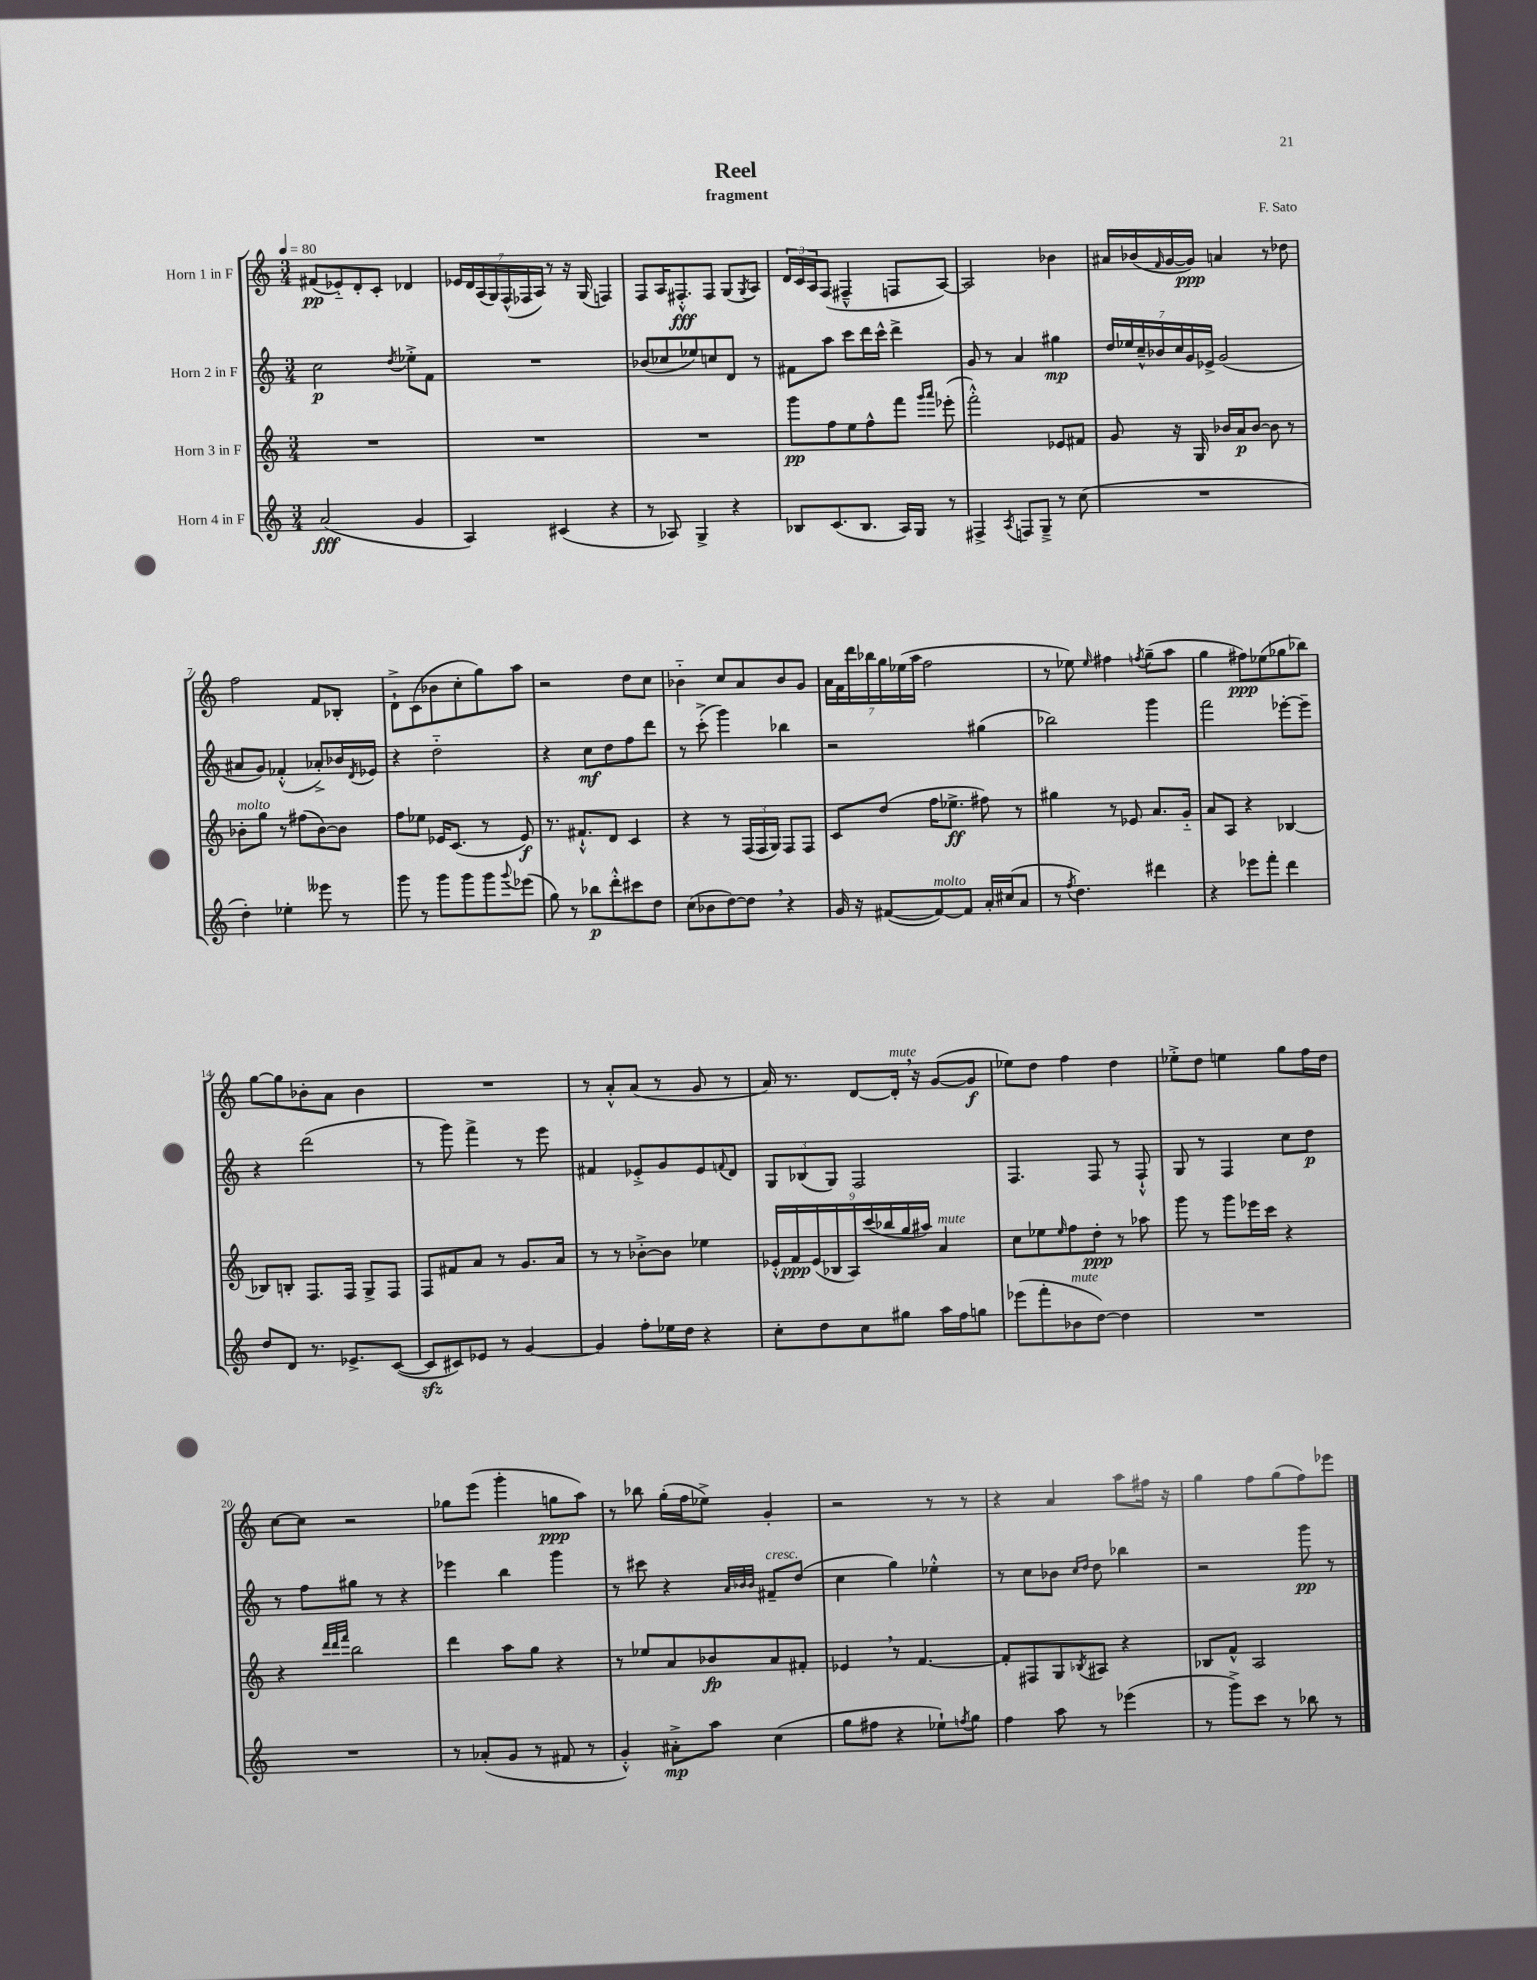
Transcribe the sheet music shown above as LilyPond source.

\header { title = "Reel" composer = "F. Sato" subtitle = "fragment" }
<<
\new StaffGroup <<
\new Staff = "s0" \with { instrumentName = "Horn 1 in F" } {
    \clef treble \key c \major \numericTimeSignature \time 3/4 \tempo 4 = 80
    fis'8\pp( ees'8-_) d'8-. c'8-. des'4 |
    \tuplet 7/4 { ees'16 d'16 a16( g16) f16-^( fes16 a16) } r8 r16 g16( f4) |
    f8 a16 fis8.-.-^\fff fis8 g8( \acciaccatura { g8 } a8) |
    \tuplet 3/2 { d'16 c'16 a16 } f8( fis4---^ f8 a8~) |
    a2 bes'4 |
    ais'16 bes'16( \grace { f'16 } g'16~ g'16\ppp) a'4 r8 des''8 |
    f''2 f'8 bes8-. |
    d'8-!-> c'8( bes'8 c''8-. g''8) a''8 |
    r2 d''8 c''8 |
    bes'4-_ c''8 a'8 bes'8 g'8 |
    \tuplet 7/4 { a'16 f'16 d'''16 bes''16 g''16 ees''16( a''16 } f''2 |
    r8 ees''8) \grace { ees''16 } fis''4 \acciaccatura { f''8 } g''8--( a''8 |
    g''4 fis''8\ppp) ees''8( ges''8 bes''8) |
    g''8~ g''8 bes'8-. a'8 bes'4 |
    R2. |
    r8 a'8-.-^ a'8( r8 g'8 r8 |
    a'16) r8. d'8~ d'16-.^\markup { \italic "mute" } \breathe r16 g'8~( g'8\f |
    ees''8) d''8 f''4 d''4 |
    ees''8-.-> d''8 e''4 g''8 f''16 d''16 |
    c''8~ c''8 r2 |
    ges''8 e'''8( g'''4-. g''8\ppp a''8) |
    r8 bes''8 g''16-.( f''16 ees''8->) g'4-. |
    r2 r8 r8 |
    r4 a'4 a''8 fis''16 r16 |
    g''4 f''8 g''8( f''8) ees'''8 \bar "|." |
}
\new Staff = "s1" \with { instrumentName = "Horn 2 in F" } {
    \clef treble \key c \major \numericTimeSignature \time 3/4
    c''2\p \acciaccatura { d''8 } ees''8-.-> f'8 |
    R2. |
    bes'8( ces''8 ees''8) c''8 d'8 r8 |
    fis'8 a''8 c'''8 d'''16 c'''16-^ d'''4-> |
    g'8 r8 a'4 gis''4\mp |
    \tuplet 7/4 { d''16 ees''16 c''16---^ bes'16 c''16 g'16 ees'16-> } g'2( |
    ais'8 g'8) fes'4-.-^( aes'8-.->) bes'16 \acciaccatura { d'8 } ees'16 |
    r4 d''2-_ |
    r4 c''8\mf d''8 f''8 d'''8 |
    r8 c'''8-.->( g'''4) bes''4 |
    r2 gis''4( |
    bes''2) g'''4 |
    f'''2 ees'''8~-. ees'''8-- |
    r4 d'''2( |
    r8 g'''8) f'''4-> r8 e'''8 |
    fis'4 ees'8-.-> g'8 ees'8 \appoggiatura { f'8 } d'8 |
    \tuplet 3/2 { g8 bes8( g8) } f2 |
    f4. f8 r8 f8-!-^ |
    g8 r8 f4 c''8 d''8\p |
    r8 f''8 gis''8 r8 r4 |
    ees'''4 b''4 g'''4 |
    r8 cis'''8 r4 \grace { a'32 bes'32 bes'32 } fis'8--^\markup { \italic "cresc." } d''8( |
    c''4 g''4) ees''4-.-^ |
    r8 c''8 bes'8 \grace { c''16 d''16 } d''8 bes''4 |
    r2 g'''8\pp r8 \bar "|." |
}
\new Staff = "s2" \with { instrumentName = "Horn 3 in F" } {
    \clef treble \key c \major \numericTimeSignature \time 3/4
    R2. |
    R2. |
    R2. |
    g'''8\pp f''8 e''8 f''8-^ f'''8 \grace { g'''16 a'''16 } ees'''8-.( |
    f'''2-.-^) ees'8 fis'8 |
    g'8 r16 g16 bes'16 a'16\p bes'8~ bes'8 r8 |
    bes'8-.^\markup { \italic "molto" } g''8 r8 fis''8( bes'8~) bes'8 |
    f''8 ees''8 ees'16 c'8.( r8 ees'8\f) |
    r8. fis'8.-!-^ d'8 c'4 |
    r4 r8 \tuplet 3/2 { f16( f16 g16) } f8 f8 |
    c'8 d''8( f''16 ees''8.->\ff fis''8) r8 |
    gis''4 r8 ees'8 a'8. g'16-_ |
    a'8 a8 r4 bes4~ |
    bes8 b8-. f8. f16 g8-> f8 |
    f8 fis'8 a'8 r8 g'8. a'16 |
    r8 r8 bes'8~-.-> bes'8 ees''4 |
    \tuplet 9/8 { ees'16-.-^ f'16\ppp ees'16( bes16 a16) c'''16( bes''16 g''16 ais''16) } a'4^\markup { \italic "mute" } |
    c''8 ees''8 \grace { ees''16 } f''8 d''8-.\ppp r8 aes''8 |
    g'''8 r8 g'''8 ees'''16 c'''16 r4 |
    r4 \grace { d'''32 d'''32 f'''32 } b''2 |
    d'''4 a''8 g''8 r4 |
    r8 ees''8 a'8 bes'8\fp a'8 fis'8-. |
    ees'4 \breathe r8 f'4.~ |
    f'8-. fis8 g8 \acciaccatura { bes8 } ais8 r4 |
    bes8 f'8-^ a2 \bar "|." |
}
\new Staff = "s3" \with { instrumentName = "Horn 4 in F" } {
    \clef treble \key c \major \numericTimeSignature \time 3/4
    a'2\fff( g'4 |
    a4) cis'4( r4 |
    r8 aes8) g4-> r4 |
    bes8 c'8.( bes8. a16) g16 r8 |
    fis4-> \acciaccatura { a8 } f8 g8---> r8 c''8( |
    R2. |
    d''4-.) ees''4-. eeses'''8 r8 |
    g'''8 r8 g'''8 g'''8 g'''8 \appoggiatura { g'''8 } ees'''8( |
    g''8) r8 bes''8\p d'''8-.-^ cis'''8 d''8 |
    c''8( bes'8 d''8~) d''8 \breathe r4 |
    g'16 r16 fis'8~( fis'8~^\markup { \italic "molto" }) fis'8 a'16-. cis''16( a'8 |
    r8 \acciaccatura { f''8 } d''4.) dis'''4 |
    r4 ees'''8 f'''8-. d'''4 |
    d''8 d'8 r8. ees'8.-> c'8~( |
    c'8\sfz cis'8) ees'8 r8 g'4~ |
    g'4 f''8-. ees''16 d''16 r4 |
    c''8-. d''8 c''8 gis''8 a''16 f''16 g''8 |
    ees'''8( f'''8-. bes'8^\markup { \italic "mute" } d''8~) d''4 |
    R2. |
    R2. |
    r8 aes'8-.( g'8 r8 fis'8 r8 |
    g'4-.-^) ais'8-.->\mp a''8 c''4( |
    g''8 fis''8 r4 ees''8-!) \acciaccatura { f''8 } g''8 |
    f''4 a''8 r8 ees'''4( |
    r8 g'''8->) c'''8 r8 bes''8 r8 \bar "|." |
}
>>
>>
